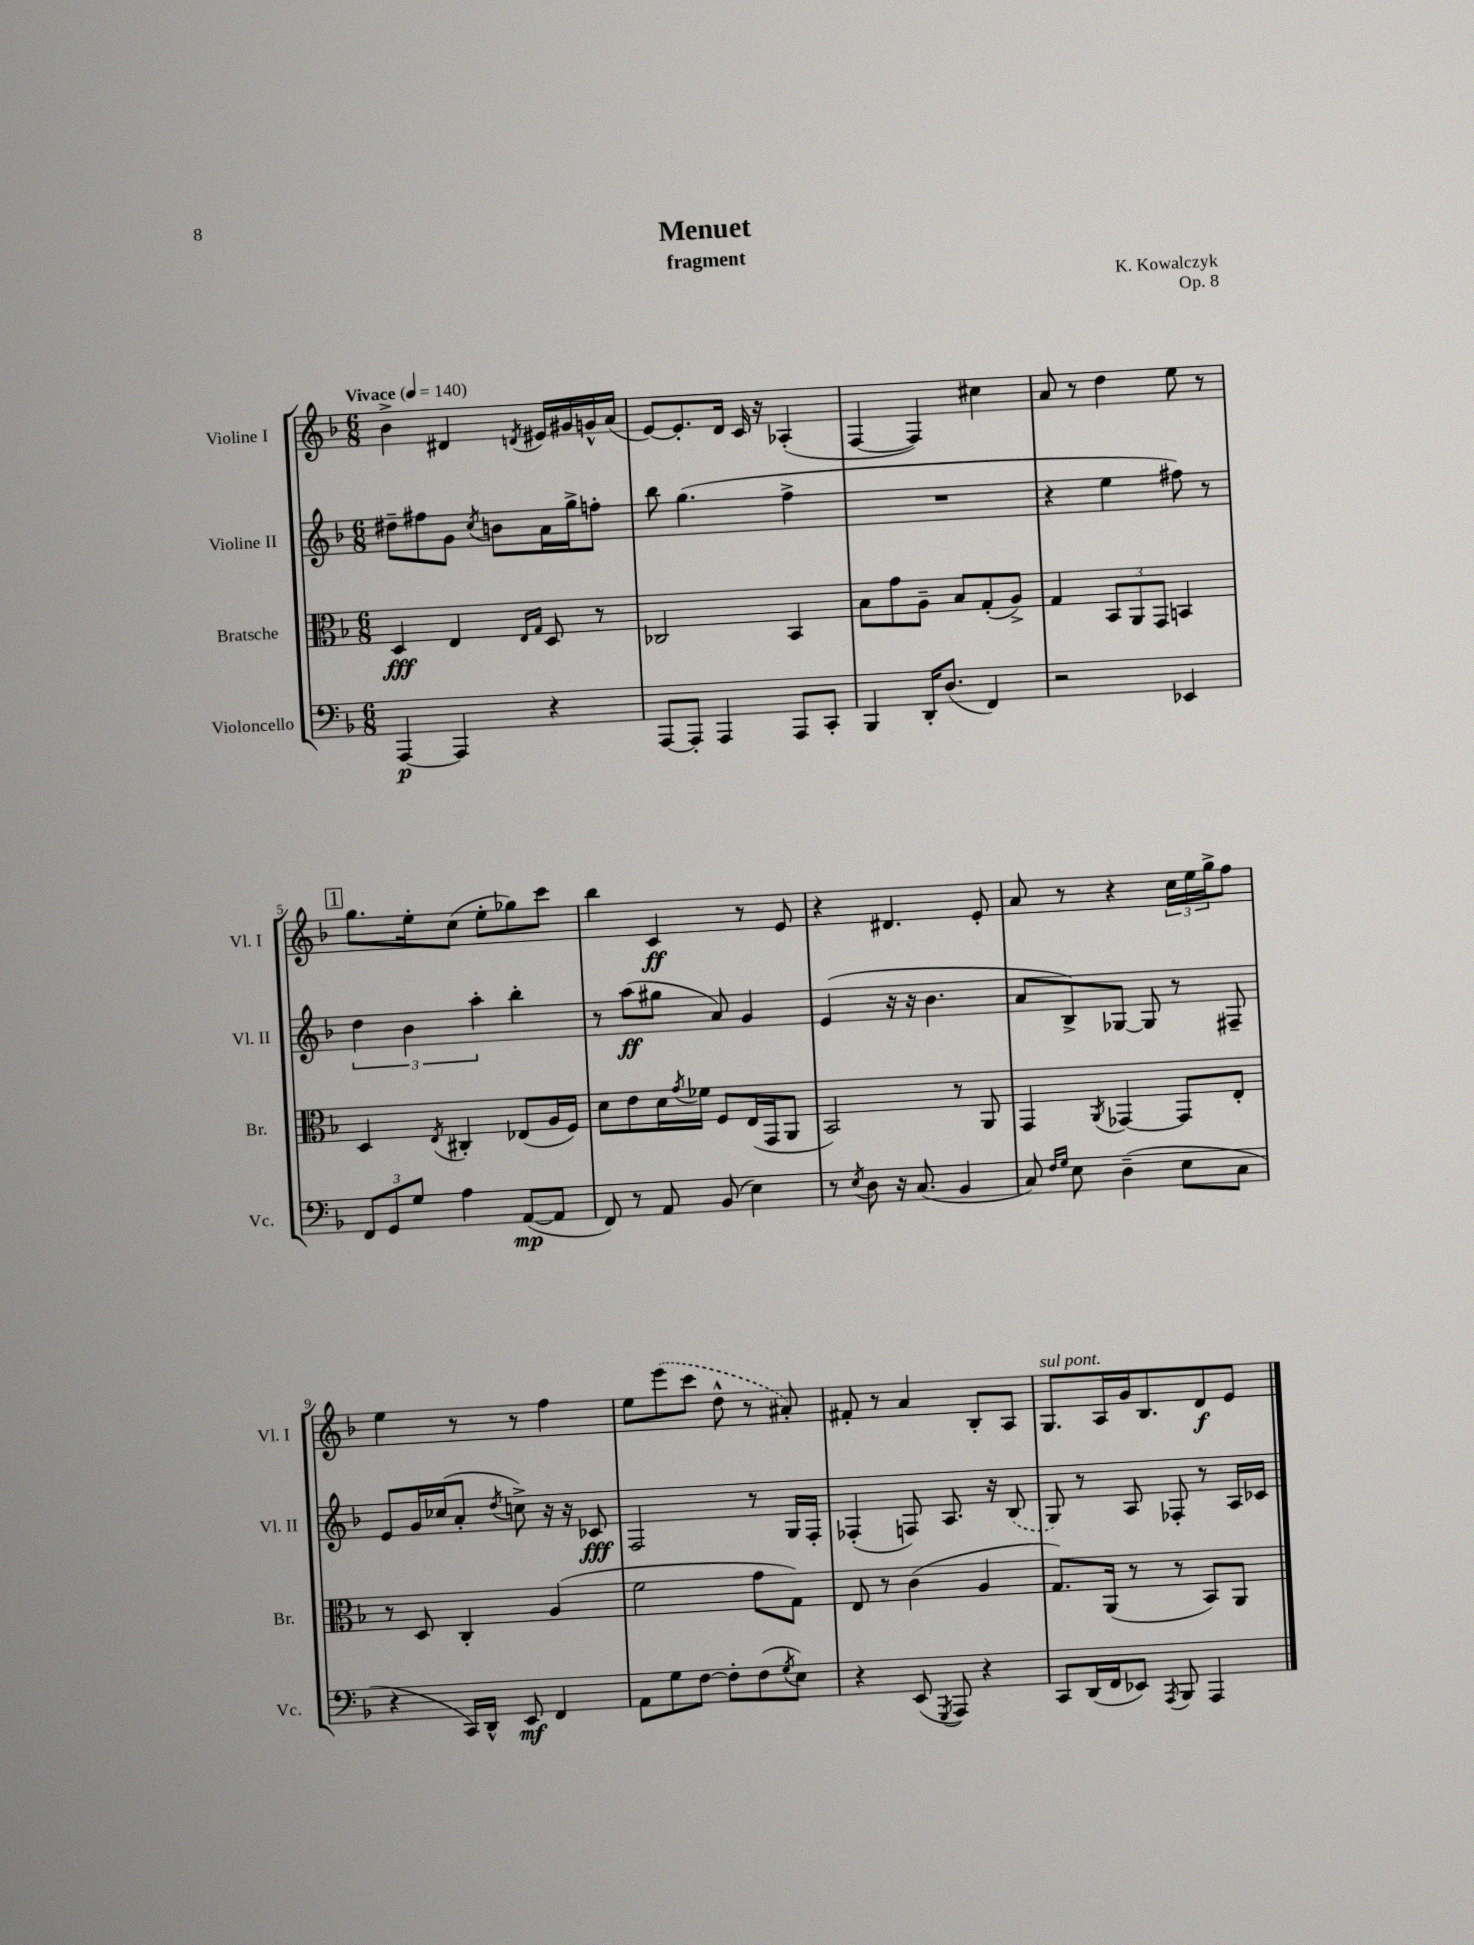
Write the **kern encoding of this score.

**kern	**dynam	**kern	**dynam	**kern	**dynam	**kern	**dynam
*part4	*part4	*part3	*part3	*part2	*part2	*part1	*part1
*staff4	*staff4	*staff3	*staff3	*staff2	*staff2	*staff1	*staff1
*I"Violoncello	*	*I"Bratsche	*	*I"Violine II	*	*I"Violine I	*
*I'Vc.	*	*I'Br.	*	*I'Vl. II	*	*I'Vl. I	*
*clefF4	*	*clefC3	*	*clefG2	*	*clefG2	*
*k[b-]	*	*k[b-]	*	*k[b-]	*	*k[b-]	*
*M6/8	*	*M6/8	*	*M6/8	*	*M6/8	*
*MM140	*	*MM140	*	*MM140	*	*MM140	*
=1	=1	=1	=1	=1	=1	=1	=1
!	!	!	!	!	!	!LO:TX:a:B:t=Vivace	!
[4AAA/	p	4D/	fff	8dd#X~\L	.	4b-^\	.
.	.	.	.	8ff#X\	.	.	.
4AAA/]	.	4E/	.	8g\J	.	4d#X/	.
.	.	.	.	8qcc/	.	.	.
.	.	.	.	8bn\L	.	.	.
.	.	16qqE/LL	.	.	.	.	.
.	.	16qqG/JJ	.	.	.	8qdn/	.
4r	.	8D/	.	16a\L	.	16e#X/LL	.
.	.	.	.	16gg^\J	.	16g#X/	.
.	.	8r	.	8ffn'\J	.	16gn^^/	.
.	.	.	.	.	.	(16a/JJ	.
=2	=2	=2	=2	=2	=2	=2	=2
[8AAA/L	.	2C-X/	.	8bb-\	.	[8e/L)	.
8AAA'/J]	.	.	.	(4.gg\	.	8.e'/]	.
4AAA/	.	.	.	.	.	.	.
.	.	.	.	.	.	16d/Jk	.
.	.	.	.	.	.	16c/	.
.	.	.	.	.	.	16r	.
8AAA/L	.	4BB-/	.	4ff^\	.	(4A-X'/	.
8CC'/J	.	.	.	.	.	.	.
=3	=3	=3	=3	=3	=3	=3	=3
4BBB-/	.	8B-\L	.	2.r	.	[4F/	.
.	.	8g\	.	.	.	.	.
16DD'/KL	.	8A~\J	.	.	.	4F/])	.
(8.D/J	.	.	.	.	.	.	.
.	.	8B-/L	.	.	.	.	.
4FF/)	.	(8G'/	.	.	.	4cc#X\	.
.	.	8A^/J)	.	.	.	.	.
=4	=4	=4	=4	=4	=4	=4	=4
2r	.	4G/	.	4r	.	8a/	.
.	.	.	.	.	.	8r	.
.	.	12BB-/L	.	4ee\	.	4dd\	.
.	.	12AA/	.	.	.	.	.
.	.	12GG/J	.	.	.	.	.
4EE-X/	.	4BBn/	.	8ff#X\)	.	8ee\	.
.	.	.	.	8r	.	8r	.
!!LO:LB:g=z
!!LO:REH:place=s1:t=1
=5	=5	=5	=5	=5	=5	=5	=5
12FF/L	.	4D/	.	6dd\	.	8.gg\L	.
12GG/	.	.	.	.	.	.	.
12G/J	.	.	.	6b-\	.	.	.
.	.	.	.	.	.	16ee'\k	.
.	.	8qE/	.	.	.	.	.
4A\	.	4C#X'/	.	.	.	(8cc\J	.
.	.	.	.	6aa'\	.	.	.
.	.	.	.	.	.	8ee'\L	.
([8AA/L	mp	(8E-X/L	.	4bb-'\	.	8gg-X\)	.
8AA/J]	.	16A/L	.	.	.	8ccc\J	.
.	.	16F/JJ)	.	.	.	.	.
=6	=6	=6	=6	=6	=6	=6	=6
8FF/)	.	8d\L	.	8r	.	4bb-\	.
8r	.	8e\	.	(8aa\L	ff	.	.
8AA/	.	16d\L	.	8gg#X\J	.	4c/	ff
.	.	8qg/	.	.	.	.	.
.	.	16f-X\JJ	.	.	.	.	.
(8BB-/	.	8F/L	.	8a/)	.	.	.
4E\)	.	(16E/L	.	4g/	.	8r	.
.	.	16GG/J	.	.	.	.	.
.	.	8AA/J	.	.	.	8e/	.
=7	=7	=7	=7	=7	=7	=7	=7
8r	.	2BB-/)	.	(4e/	.	4r	.
8qE/	.	.	.	.	.	.	.
8D\	.	.	.	.	.	.	.
16r	.	.	.	16r	.	4.d#X/	.
(8.C/	.	.	.	16r	.	.	.
.	.	.	.	4.b-\	.	.	.
4BB-/	.	8r	.	.	.	.	.
.	.	8AA/	.	.	.	8e'/	.
=8	=8	=8	=8	=8	=8	=8	=8
8C/)	.	4GG/	.	8a/L	.	8a/	.
16qqF/LL	.	.	.	.	.	.	.
16qqG/JJ	.	.	.	.	.	.	.
8E\	.	.	.	8B-^/)	.	8r	.
.	.	8qAA/	.	.	.	.	.
(4D~\	.	[4GG-X/	.	[8G-X/J	.	4r	.
.	.	.	.	8G-/]	.	.	.
8E\L	.	8GG-/L]	.	8r	.	24cc\LL	.
.	.	.	.	.	.	24ee\	.
.	.	.	.	.	.	24gg^\J	.
8C\J	.	8E'/J	.	8F#X~/	.	8ff\J	.
!!LO:LB:g=z
=9	=9	=9	=9	=9	=9	=9	=9
4r	.	8r	.	8e/L	.	4ee\	.
.	.	8D/	.	16g/L	.	.	.
.	.	.	.	(16cc-X/J	.	.	.
16CC/LL)	.	4C'/	.	8a'/J	.	8r	.
16DD^^/JJ	.	.	.	.	.	.	.
.	.	.	.	8qdd/	.	.	.
8EE/	mf	.	.	8ccn^\)	.	8r	.
4FF/	.	(4A/	.	16r	.	4ff\	.
.	.	.	.	16r	.	.	.
.	.	.	.	8c-X/	fff	.	.
=10	=10	=10	=10	=10	=10	=10	=10
8AA\L	.	2f\	.	2F/	.	8ee\L	.
8G\	.	.	.	.	.	(8eee\	.
[8F\J	.	.	.	.	.	8ccc\J	.
8F'\L]	.	.	.	.	.	8dd^^\	.
(8F\	.	8g\L	.	8r	.	8r	.
8qG/	.	.	.	.	.	.	.
8E\J)	.	8G\J)	.	16G/LL	.	8a#X'/)	.
.	.	.	.	16F'/JJ	.	.	.
=11	=11	=11	=11	=11	=11	=11	=11
4r	.	8E/	.	(4F-X'/	.	8f#X'/	.
.	.	8r	.	.	.	8r	.
(8EE/	.	(4c\	.	8Fn/)	.	4a/	.
8qGGG/	.	.	.	.	.	.	.
8AAA/)	.	.	.	8.A/	.	.	.
4r	.	4A/	.	.	.	8B-'/L	.
.	.	.	.	16r	.	.	.
.	.	.	.	(8B-/	.	8A/J	.
=12	=12	=12	=12	=12	=12	=12	=12
!	!	!	!	!	!	!LO:TX:a:i:t=sul pont.	!
8CC/L	.	8.G/L)	.	8G/)	.	8.G/L	.
(16DD/L	.	.	.	8r	.	.	.
16FF/J	.	(16AA/Jk	.	.	.	16A/L	.
8EE-X/J)	.	8r	.	8A/	.	16g/J	.
.	.	.	.	.	.	8.B-/	.
8qAAA/	.	.	.	.	.	.	.
8BBB-/	.	8r	.	8F-X'/	.	.	.
4AAA/	.	8BB-/L)	.	8r	.	8d/	f
.	.	8AA/J	.	16A/LL	.	8e/J	.
.	.	.	.	16c-X/JJ	.	.	.
==	==	==	==	==	==	==	==
*-	*-	*-	*-	*-	*-	*-	*-
